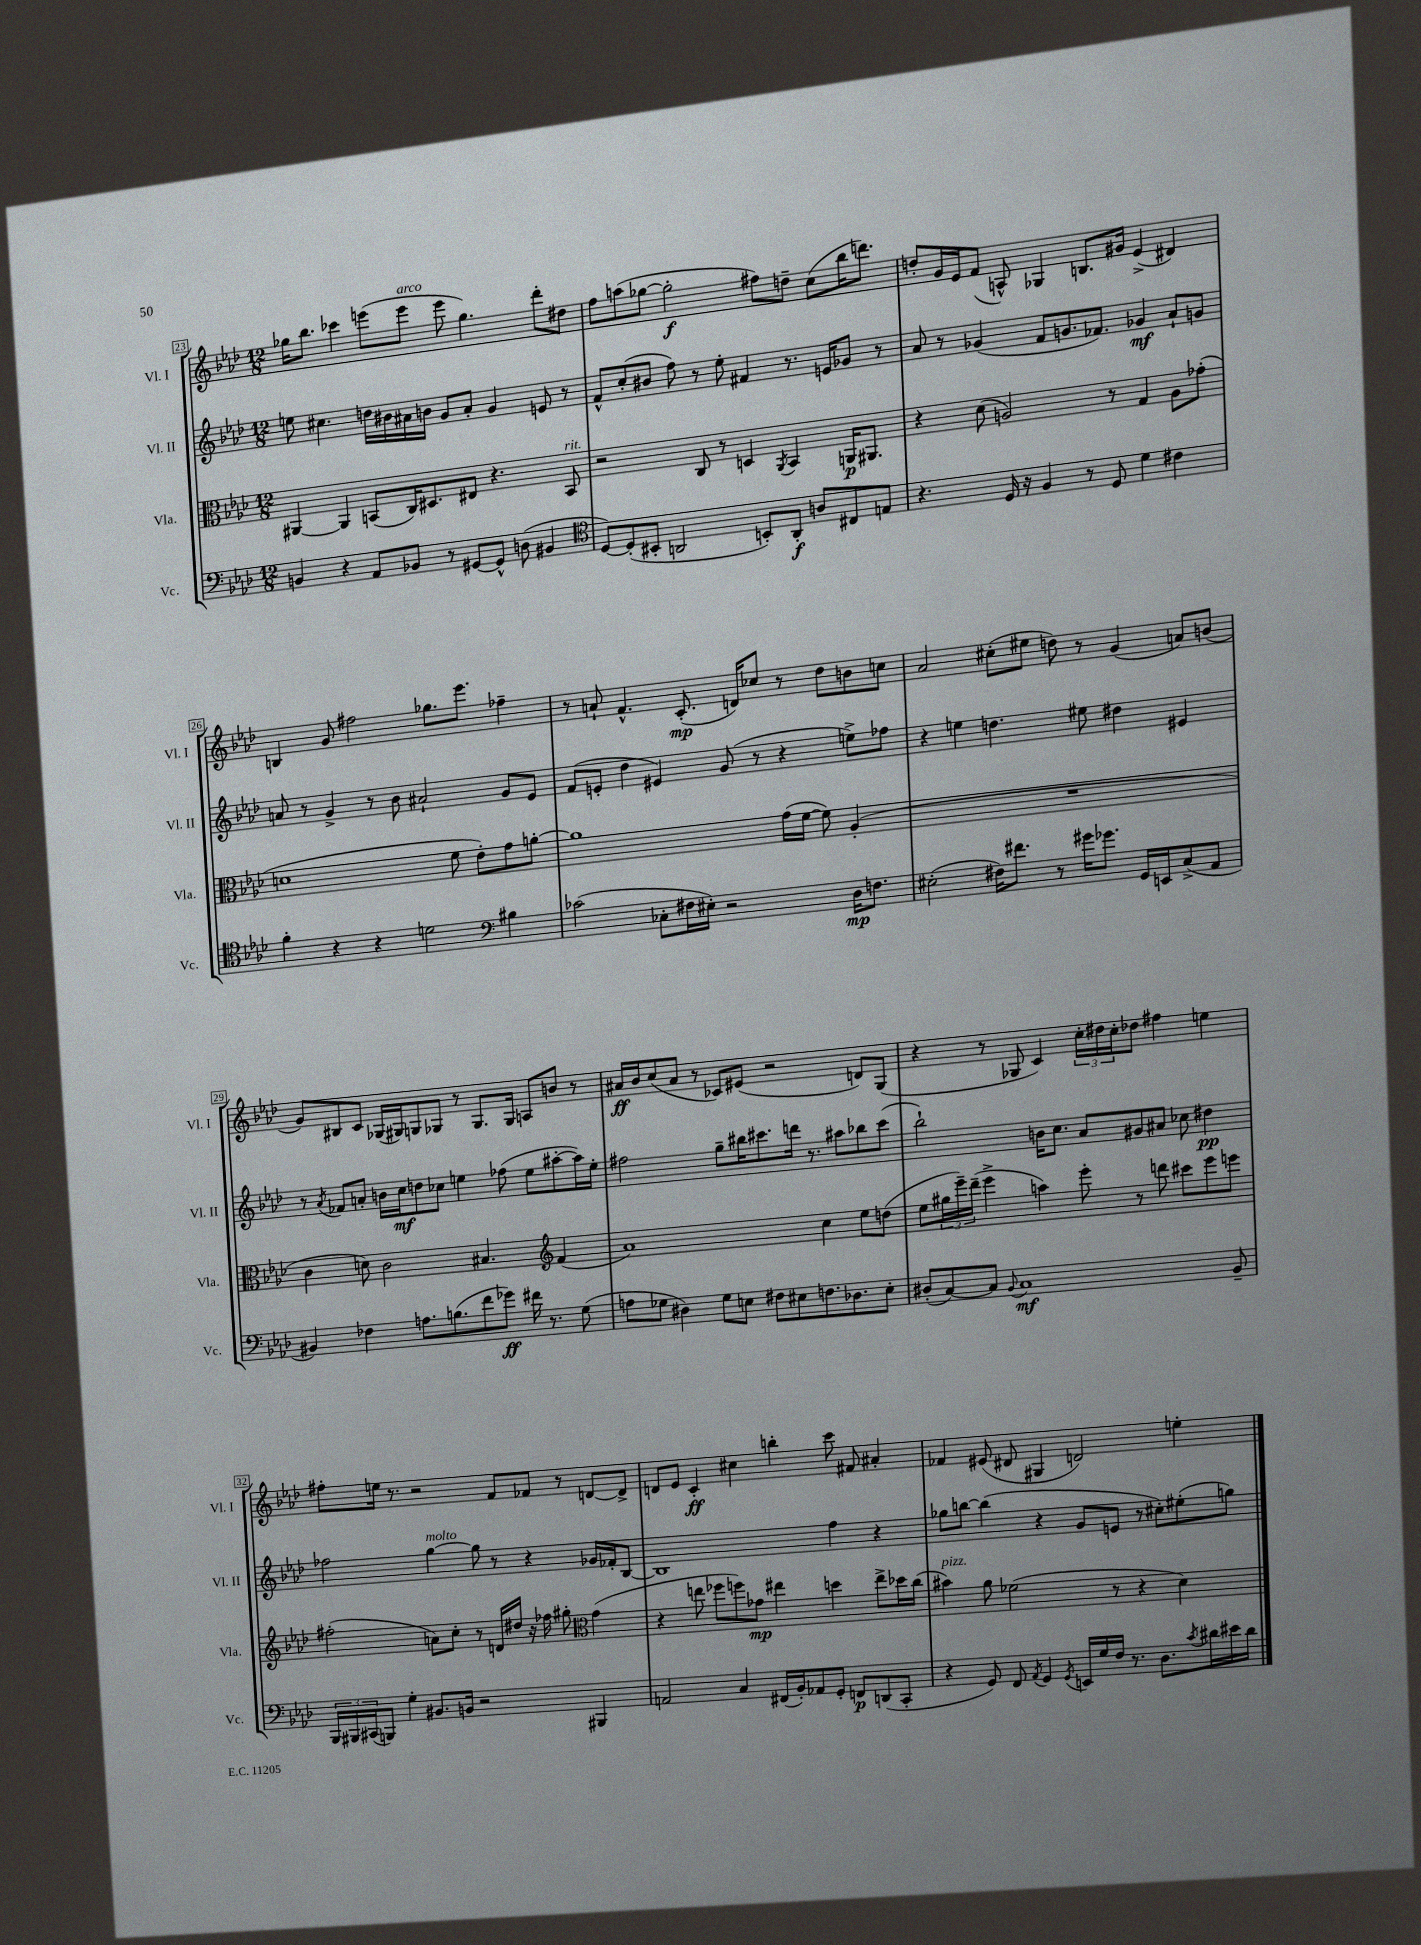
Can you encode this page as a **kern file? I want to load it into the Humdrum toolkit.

**kern	**dynam	**kern	**dynam	**kern	**dynam	**kern	**dynam
*part4	*part4	*part3	*part3	*part2	*part2	*part1	*part1
*staff4	*staff4	*staff3	*staff3	*staff2	*staff2	*staff1	*staff1
*I"Vc.	*	*I"Vla.	*	*I"Vl. II	*	*I"Vl. I	*
*I'Vc.	*	*I'Vla.	*	*I'Vl. II	*	*I'Vl. I	*
*clefF4	*	*clefC3	*	*clefG2	*	*clefG2	*
*k[b-e-a-d-]	*	*k[b-e-a-d-]	*	*k[b-e-a-d-]	*	*k[b-e-a-d-]	*
*M12/8	*	*M12/8	*	*M12/8	*	*M12/8	*
=23	=23	=23	=23	=23	=23	=23	=23
4BBn/	.	[4AA#X/	.	8een\	.	16gg-X\KL	.
.	.	.	.	.	.	8.bb-\J	.
.	.	.	.	4.cc#X\	.	.	.
4r	.	4AA#/]	.	.	.	4ccc-X\	.
8AA-/L	.	(8BBn/L	.	16ddn\LL	.	(8eeen\L	.
.	.	.	.	16b#X\	.	.	.
!	!	!	!	!	!	!LO:TX:a:i:t=arco	!
8BB-X/J	.	16C/K)	.	16a#X\	.	8eee\J	.
.	.	8.D#X/	.	16bn\JJ	.	.	.
8r	.	.	.	8g/L	.	8eee\	.
[8GG#X/L	.	8E#X/J	.	8a#'/J	.	4.gg-\)	.
8GG#^^/J]	.	4.r	.	4g/	.	.	.
(8Dn\	.	.	.	.	.	.	.
4BB#X/	.	.	.	8en/	.	8ddd-'\L	.
!	!	!LO:TX:a:i:t=rit.	!	!	!	!	!
.	.	8BB/	.	8r	.	8dd#X\J	.
=24	=24	=24	=24	=24	=24	=24	=24
*clefC4	*	*	*	*	*	*	*
[8D-/L)	.	2r	.	8f^^/L	.	8ff\L	.
(8D-'/]	.	.	.	(8cc'/	.	(8aan\	.
8BB#X'/J	.	.	.	8b#X/J	.	[8gg-X\J	.
2AAn/	.	.	.	8ff\)	.	2gg-'\]	f
.	.	8C/	.	8r	.	.	.
.	.	8r	.	8ee-'\	.	.	.
.	.	4Dn/	.	4f#X/	.	.	.
8BBn'/L)	.	.	.	.	.	8ff#X\L)	.
.	.	8qAA-/	.	.	.	.	.
8AA'/J	f	4BB-/	.	8.r	.	8ddn~\J	.
8An/L	.	.	.	.	.	(8cc\L	.
.	.	.	.	16en/KL	.	.	.
8C#X/	.	16AAn/KL	p	8g-X/J	.	16bb-\K	.
.	.	8.AA#X/J	.	.	.	8.dddn\J)	.
8En/J	.	.	.	8r	.	.	.
=25	=25	=25	=25	=25	=25	=25	=25
4.r	.	4r	.	8a-/	.	8ddn'/L	.
.	.	.	.	8r	.	16g/L	.
.	.	.	.	.	.	16e-/J	.
.	.	(8d-\	.	(4g-X/	.	(8f/J	.
16D-/	.	2An/)	.	.	.	8An^^/)	.
16r	.	.	.	.	.	.	.
4F/	.	.	.	8f/L	.	4G-X/	.
.	.	.	.	8.gn/	.	.	.
8r	.	.	.	.	.	8.Bn/L	.
.	.	.	.	8.f-X/J)	.	.	.
8D-/	.	8r	.	.	.	.	.
.	.	.	.	.	.	16g#X/Jk	.
4d-\	.	4G/	.	4g-X/	mf	(4e-^/	.
4c#X\	.	8A\L	.	8a-`/L	.	4d#X/)	.
.	.	(8g-X'\J	.	8gn/J	.	.	.
!!LO:LB:g=z
=26	=26	=26	=26	=26	=26	=26	=26
4f'\	.	1dn	.	8an/	.	4Bn/	.
.	.	.	.	8r	.	.	.
4r	.	.	.	4g^/	.	8g/	.
.	.	.	.	.	.	2ff#X\	.
4r	.	.	.	8r	.	.	.
.	.	.	.	8b-\	.	.	.
2dn\	.	.	.	2a#X`/	.	.	.
.	.	.	.	.	.	8.gg-X\L	.
.	.	8f\	.	.	.	.	.
.	.	.	.	.	.	8.eee-\J	.
.	.	8e-'\L)	.	.	.	.	.
*clefF4	*	*	*	*	*	*	*
4B#X\	.	8g\	.	8g/L	.	4ff-X~\	.
.	.	[8an'\J	.	8e-/J	.	.	.
=27	=27	=27	=27	=27	=27	=27	=27
(2c-X\	.	1a]	.	(8f/L	.	8r	.
.	.	.	.	8en'/J	.	8an`/	.
.	.	.	.	4dd-\	.	4.f^^/	.
8C-X'\L	.	.	.	4e#X/)	.	.	.
16F#X\L	.	.	.	.	.	(8.c'/	mp
16E#X'\JJ)	.	.	.	.	.	.	.
2r	.	.	.	(8g/	.	.	.
.	.	.	.	.	.	16dn/KL)	.
.	.	.	.	8r	.	8cc-X/J	.
.	.	(16g\LL	.	4r	.	8r	.
.	.	[16f\JJ	.	.	.	.	.
.	.	8f\])	.	.	.	8dd-\L	.
16D-\KL	mp	(4A-'/	.	8een^\L)	.	8bn\	.
8.Fn\J	.	.	.	.	.	.	.
.	.	.	.	8ff-X\J	.	8ccn\J	.
=28	=28	=28	=28	=28	=28	=28	=28
(2E#X'\	.	1.r	.	4r	.	2a-/	.
.	.	.	.	4een\	.	.	.
16F#X\KL)	.	.	.	4.ddn\	.	(8cc#X'\L	.
8.f#X\J	.	.	.	.	.	.	.
.	.	.	.	.	.	8ee#X\J	.
8r	.	.	.	.	.	8ddn\)	.
16g#X\KL	.	.	.	8ee#X\	.	8r	.
8.g-X\J	.	.	.	.	.	.	.
.	.	.	.	4dd#X\	.	(4g/	.
16GG/LL	.	.	.	.	.	.	.
16EEn/J	.	.	.	.	.	.	.
(8C^/	.	.	.	4e#X/	.	8an/L)	.
8AA-/J	.	.	.	.	.	(8bn/J	.
!!LO:LB:g=z
=29	=29	=29	=29	=29	=29	=29	=29
4BB#X/)	.	4c\	.	8r	.	8g/L)	.
.	.	.	.	8qa-/	.	.	.
.	.	.	.	8f-X/L	.	8B#X/	.
4F-X\	.	8dn\)	.	8an'/J	.	8c/J	.
.	.	2c\	.	16bn\LL	.	(16G-X/LL	.
.	.	.	.	16cc\J	mf	16G#X/J)	.
8.An\L	.	.	.	8ddn\	.	8Gn/	.
.	.	.	.	8cc-X\J	.	8G-X/J	.
(8.Bn\	.	.	.	.	.	.	.
.	.	.	.	4een\	.	8r	.
8f\	.	4.B#X/	.	.	.	8.G-/L	.
8g-X\J)	ff	.	.	(8ff-X\	.	.	.
.	.	.	.	.	.	16G-/Jk	.
16f#X\	.	.	.	8ee\L	.	8An/L	.
8.r	.	.	.	.	.	.	.
*	*	*clefG2	*	*	*	*	*
.	.	(4f/	.	[8aa#X'\	.	8bn/J	.
(8G\	.	.	.	16aa#\L])	.	8r	.
.	.	.	.	16ee'\JJ	.	.	.
=30	=30	=30	=30	=30	=30	=30	=30
8An\L	.	1a-)	.	2ff#X\	.	16a#X/LL	ff
.	.	.	.	.	.	16b-/J	.
8G-X\J	.	.	.	.	.	(8cc/	.
4D#X\)	.	.	.	.	.	8a#/J	.
.	.	.	.	.	.	8r	.
8G-\L	.	.	.	8gg~\L	.	8c-X/L)	.
8En\J	.	.	.	16bb#X\K	.	(8e#X/J	.
.	.	.	.	8.ccc#X\	.	.	.
8F#X\L	.	.	.	.	.	2r	.
8E#X\	.	.	.	16dddn\Jk	.	.	.
.	.	.	.	8.r	.	.	.
8.Fn\	.	4cc\	.	.	.	.	.
.	.	.	.	8aa#X\L	.	.	.
8.D-X\	.	.	.	.	.	.	.
.	.	8ee-\L	.	8bb-X\	.	8dn/L)	.
8E#'\J	.	(8ddn\J	.	(8ccc#\J	.	(8G/J	.
=31	=31	=31	=31	=31	=31	=31	=31
(8D#X'/L	.	8ee-\L	.	2bb-`\)	.	4r	.
[8C/)	.	24gg#X\L	.	.	.	.	.
.	.	24eee-~\)	.	.	.	.	.
.	.	(24ddd-~\JJ	.	.	.	.	.
8C/J]	.	4eee-^\	.	.	.	8r	.
8qqBB-/	.	.	.	.	.	.	.
1C	mf	.	.	.	.	8G-X/	.
.	.	4aan\)	.	16bn\KL	.	4c/)	.
.	.	.	.	8.cc\J	.	.	.
.	.	8eee-'\	.	8a-/L	.	24cc'\LL	.
.	.	.	.	.	.	24dd#X\	.
.	.	.	.	.	.	24cc'\J	.
.	.	8r	.	8g#X/	.	8dd-X\J	.
.	.	8dddn\	.	8a#X/J	.	4ff#X\	.
.	.	8ccc#X\L	.	8cc-X\	.	.	.
.	.	8eee-\	.	4dd#X\	pp	4een\	.
8BB-~/	.	8eeen\J	.	.	.	.	.
!!LO:LB:g=z
=32	=32	=32	=32	=32	=32	=32	=32
24BBB-/LL	.	(2ff#X'\	.	2ff-X\	.	8ff#X'\L	.
24BBB#X/	.	.	.	.	.	.	.
(24CC#X/J	.	.	.	.	.	.	.
8BBBn/J)	.	.	.	.	.	16een\Jk	.
.	.	.	.	.	.	8.r	.
4G'\	.	.	.	.	.	.	.
.	.	.	.	.	.	2r	.
!	!	!	!	!LO:TX:a:i:t=molto	!	!	!
8.BB#X/L	.	8an\L)	.	[4gg\	.	.	.
.	.	8cc'\J	.	.	.	.	.
16BBn/Jk	.	.	.	.	.	.	.
2r	.	8r	.	8gg\]	.	.	.
.	.	16dn/LL	.	8r	.	8f/L	.
.	.	16dd#X/JJ	.	.	.	.	.
.	.	16r	.	4r	.	8f-X/J	.
.	.	16ff-X\	.	.	.	.	.
.	.	8gg#X'\	.	.	.	8r	.
*	*	*clefC3	*	*	*	*	*
4BBB#X/	.	(4g\	.	16g-X/LL	.	[8dn/L	.
.	.	.	.	16f-X'/J	.	.	.
.	.	.	.	[8B-/J	.	8d^/J]	.
=33	=33	=33	=33	=33	=33	=33	=33
2AAn/	.	4r	.	1B-]	.	8dn/L	.
.	.	.	.	.	.	8e-/J	.
.	.	8een\	.	.	.	4c'/	ff
.	.	8ff-X\L	.	.	.	.	.
4C/	.	8ffn\)	.	.	.	4cc#X\	.
.	.	8g-X\J	mp	.	.	.	.
(16FF#X/LL	.	4ee#X\	.	.	.	4bbn'\	.
16BB-'/J)	.	.	.	.	.	.	.
8AA-X/	.	.	.	.	.	.	.
8GG'/J	.	4ddn\	.	4ff\	.	8ccc\	.
8FFn/L	p	.	.	.	.	8f#X/	.
(8DDn/	.	8ee#^\L	.	4r	.	4a#X'/	.
8CC'/J	.	16dd-X\L	.	.	.	.	.
.	.	(16cc\JJ	.	.	.	.	.
=34	=34	=34	=34	=34	=34	=34	=34
!	!	!LO:TX:a:i:t=pizz.	!	!	!	!	!
4r	.	4b#X\)	.	8gg-X\L	.	4f-X/	.
.	.	.	.	[8bbn\J	.	.	.
8GG/)	.	8a-\	.	(4bb\]	.	(8e#X/	.
8FF/	.	(2f-X\	.	.	.	8d#X/	.
8qAA-/	.	.	.	.	.	.	.
4GG/	.	.	.	4r	.	4G#X/	.
8qGG/	.	.	.	.	.	.	.
16EEn/LL	.	.	.	8g/L	.	2dn/)	.
16G/	.	.	.	.	.	.	.
16F/JJ	.	8r	.	8en/J	.	.	.
8.r	.	.	.	.	.	.	.
.	.	4r	.	8r	.	.	.
8.D-\L	.	.	.	8cc#X'\L)	.	.	.
.	.	4d-\)	.	(8ee#X'\	.	4een'\	.
8qc/	.	.	.	.	.	.	.
16d#X\L	.	.	.	.	.	.	.
16e#X\	.	.	.	8ggn\J)	.	.	.
16d#\JJ	.	.	.	.	.	.	.
==	==	==	==	==	==	==	==
*-	*-	*-	*-	*-	*-	*-	*-
